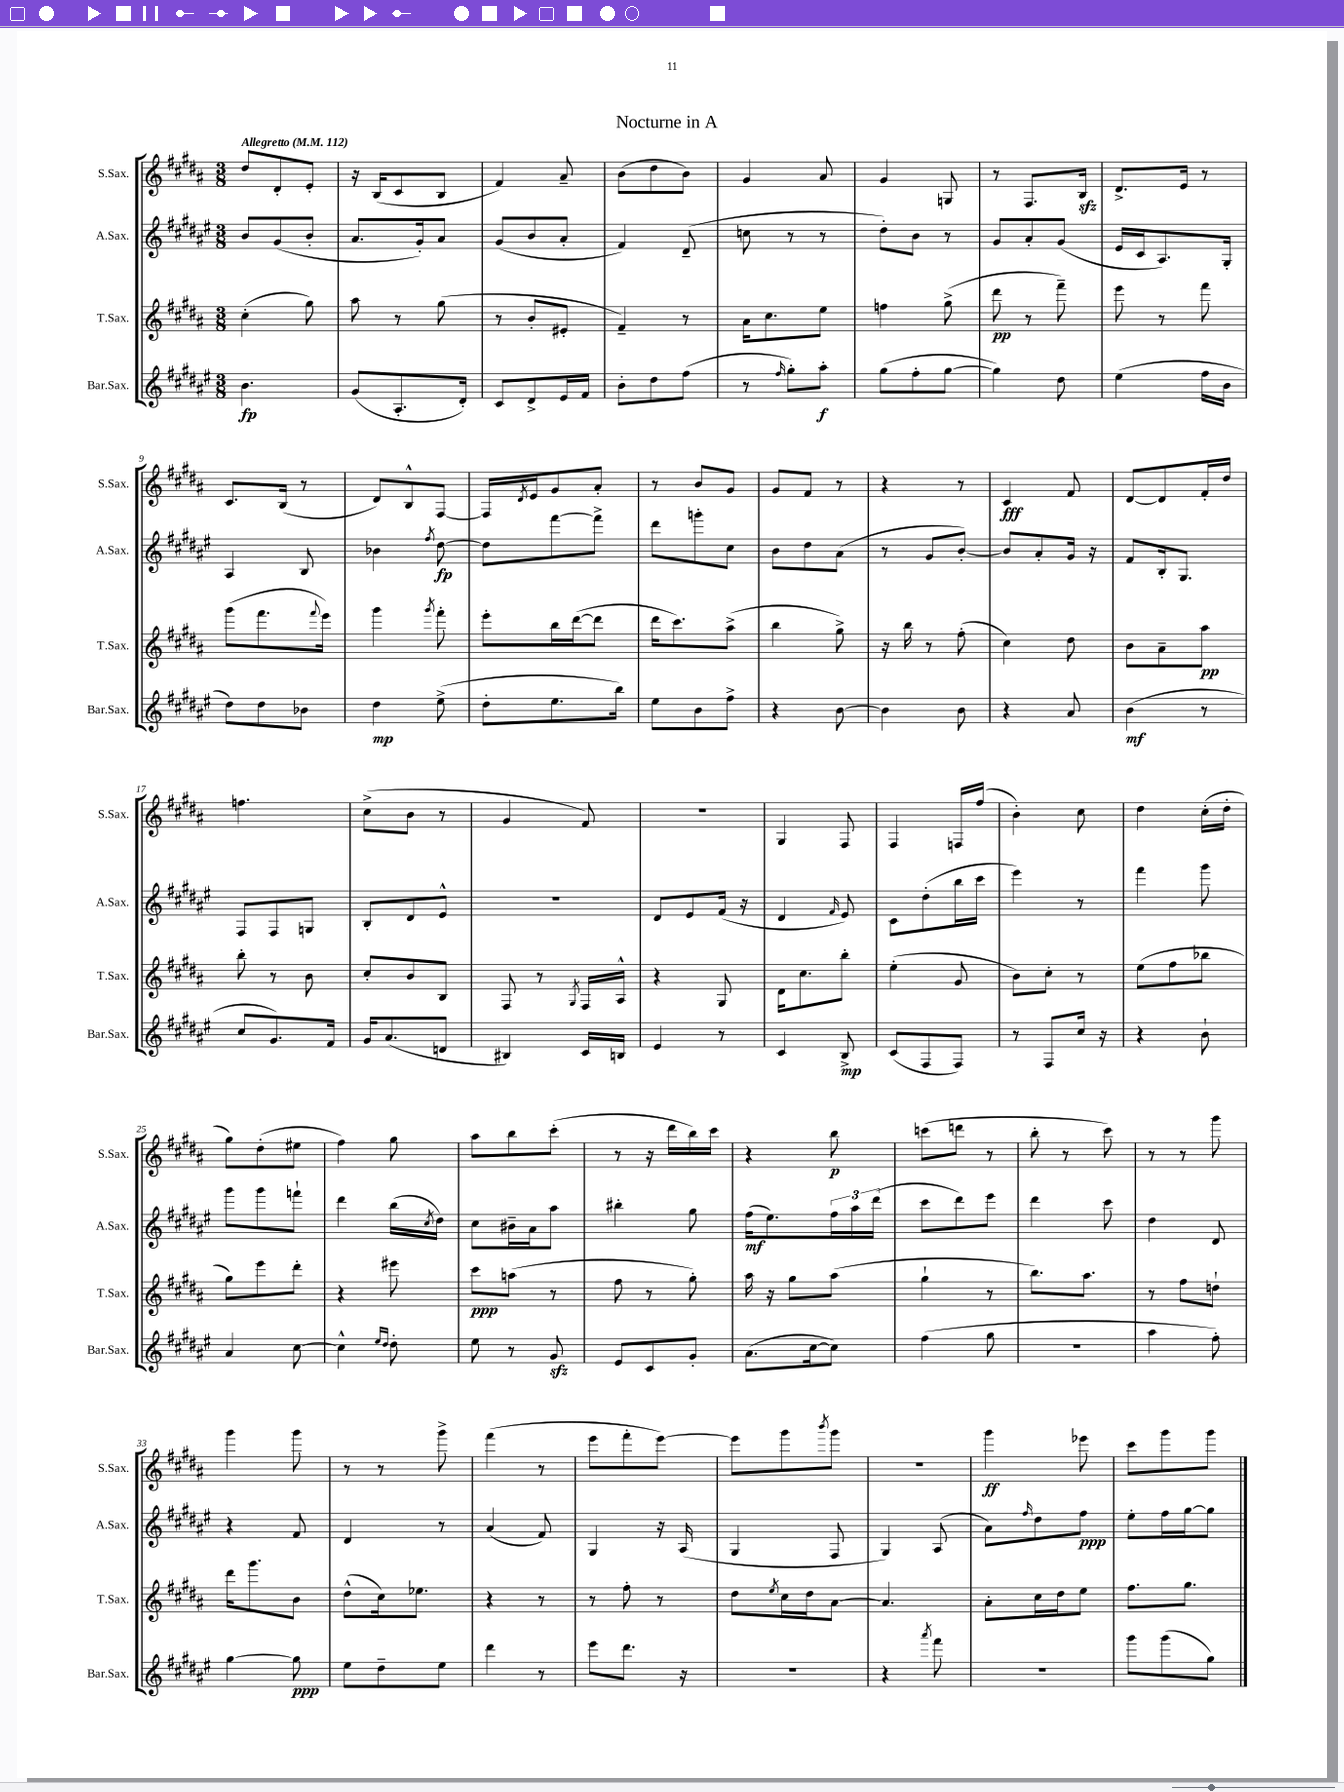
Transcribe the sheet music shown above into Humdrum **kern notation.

**kern	**kern	**kern	**kern
*staff4	*staff3	*staff2	*staff1
*clefG2	*clefG2	*clefG2	*clefG2
*k[f#c#g#d#a#e#]	*k[f#c#g#d#a#]	*k[f#c#g#d#a#e#]	*k[f#c#g#d#a#]
*M3/8	*M3/8	*M3/8	*M3/8
*MM112	*MM112	*MM112	*MM112
4.b\	(4cc#'\	8b/L	8dd#/L
.	.	(8g#/	8d#'/
.	8gg#\)	8b'/J	8e'/J
=	=	=	=
(8g#/L	8aa#\	8.a#/L	16r
.	.	.	(16B/LK
8.A#'/	8r	.	8c#/
.	.	16g#'/k)	.
.	(8gg#\	8a#/J	8B/J
16d#'/Jk)	.	.	.
=	=	=	=
8c#/L	8r	(8g#/L	4f#/)
8d#^/	8b'/L	8b/	.
16e#/L	8e#'/J	8a#'/J	8a#~/
16f#/JJ	.	.	.
=	=	=	=
8b'\L	4f#~/)	4f#/)	(8b\L
8dd#\	.	.	8dd#\
(8ff#\J	8r	(8d#~/	8b\J)
=	=	=	=
8r	16a#\LK	8cc\	4g#/
.	8.cc#\	.	.
16qqff#/	.	.	.
8gg#'\L)	.	8r	.
8aa#'\J	8ee\J	8r	8a#/
=	=	=	=
(8gg#\L	4ff\	8dd#'\L)	4g#/
8ff#'\	.	8b\J	.
[8gg#\J	(8gg#^\	8r	8G/
=	=	=	=
4gg#\])	8ddd#\	8g#/L	8r
.	8r	8a#'/	8.F#/L
8dd#\	8fff#~\)	(8g#/J	.
.	.	.	16B/Jk
=	=	=	=
(4ee#\	8eee\	16e#/LL	8.d#^/L
.	.	16c#/J	.
.	8r	8.A#/)	.
.	.	.	16e/Jk
16ff#\LL	8fff#\	.	8r
16b\JJ	.	16G#'/Jk	.
=	=	=	=
8dd#\L)	(8ggg#\L	4A#/	8.c#/L
8dd#\	8.fff#\	.	.
.	.	.	(16B/Jk
8b-\J	.	8B/	8r
.	8qqfff#/	.	.
.	16eee\Jk)	.	.
=	=	=	=
4dd#\	4ggg#\	4b-\	8d#/L)
.	.	.	8B^^/
.	8qggg#/	8qff#/	.
(8ee#^\	8fff#'\	[8dd#\	[8F#/J
=	=	=	=
8dd#'\L	8eee'\L	8dd#\]L	16F#/]LL
.	.	.	8qd#/
.	.	.	16e/J
8.ee#\	16bb\L	[8fff#\	8g#/
.	([16ddd#\J	.	.
.	8ddd#\]J	8fff#^\]J	8a#'/J
16bb\Jk)	.	.	.
=	=	=	=
8ee#\L	16ddd#\LK	8ddd#\L	8r
.	8.ccc#\)	.	.
8b\	.	8ggg'\	8b/L
8ff#^\J	(8aa#^\J	8cc#\J	8g#/J
=	=	=	=
4r	4bb\	8b\L	8g#/L
.	.	8dd#\	8f#/J
[8b\	8gg#^\)	(8a#\J	8r
=	=	=	=
4b\]	16r	8r	4r
.	16bb\	.	.
.	8r	8g#/L	.
8b\	(8ff#'\	[8b'/J)	8r
=	=	=	=
4r	4cc#\)	8b/]L	4c#/
.	.	8a#'/	.
8a#/	8dd#\	16g#/Jk	8f#/
.	.	16r	.
=	=	=	=
(4b\	8b\L	8f#/L	[8d#/L
.	8a#~\	16B'/k	8d#/]
.	.	8.G#/J	.
8r	8aa#\J	.	16f#'/L
.	.	.	16dd#/JJ
=	=	=	=
8cc#/L	8bb'\	8F#/L	4.ff\
8.g#/)	8r	8F#/	.
.	8b\	8G/J	.
16f#/Jk	.	.	.
=	=	=	=
16g#/LK	8cc#'/L	8B'/L	(8cc#^\L
(8.a#/	.	.	.
.	8b/	8d#/	8b\J
8d/J	8B/J	8e#^^/J	8r
=	=	=	=
4B#/)	8F#/	4.r	4g#/
.	8r	.	.
.	8qG#/	.	.
16c#/LL	16F#/LL	.	8f#/)
16B/JJ	16A#^^/JJ	.	.
=	=	=	=
4e#/	4r	8d#/L	4.r
.	.	8e#/	.
8r	8G#/	(16f#/Jk	.
.	.	16r	.
=	=	=	=
4c#/	16d#\LK	4d#/	4G#/
.	8.cc#\	.	.
.	.	16qqf#/	.
8B^/	8bb'\J	8e#/)	8F#/
=	=	=	=
(8c#/L	(4ee'\	8c#\L	4F#/
8F#/	.	(8dd#'\	.
8F#/J)	8g#/	16bb\L	16F/LL
.	.	16ccc#\JJ	(16ff#/JJ
=	=	=	=
8r	8b\L)	4eee#\)	4b'\)
8F#/L	8cc#'\J	.	.
16cc#/Jk	8r	8r	8cc#\
16r	.	.	.
=	=	=	=
4r	(8ee\L	4fff#\	4dd#\
.	8ff#\	.	.
8b`\	8bb-\J	8ggg#\	(16cc#'\LL
.	.	.	16dd#'\JJ
=	=	=	=
4a#/	8gg#\L)	8ggg#\L	8gg#\L)
.	8eee\	8ggg#\	(8dd#'\
[8cc#\	8ddd#'\J	8fff`\J	8ee#\J
=	=	=	=
4cc#^^\]	4r	4ddd#\	4ff#\)
16qqee#/LL	.	.	.
16qqdd#/JJ	.	.	.
8dd#'\	8eee#\	(16bb\LL	8gg#\
.	.	8qcc#/	.
.	.	16dd#\JJ)	.
=	=	=	=
8ee#\	8ccc#\L	8cc#\L	8aa#\L
8r	(8aa\J	16b#~\L	8bb\
.	.	16a#\J	.
8g#/	8r	8aa#\J	(8ccc#'\J
=	=	=	=
8e#/L	8ff#\	4bb#'\	8r
8c#/	8r	.	16r
.	.	.	16ddd#\LL
8g#'/J	8gg#'\)	8gg#\	16bb\)
.	.	.	16ccc#\JJ
=	=	=	=
(8.a#\L	16aa#\	(16ff#\LK	4r
.	16r	8.ee#\)	.
.	8gg#\L	.	.
[16cc#\k	.	.	.
8cc#\]J)	(8aa#\J	24ff#\L	8bb\
.	.	24aa#\	.
.	.	(24ddd#\JJ	.
=	=	=	=
(4ff#\	4gg#`\	8ccc#\L	(8ccc\L
.	.	8ddd#\)	8ddd\J
8gg#\	8r	8eee#\J	8r
=	=	=	=
4.r	8.bb\L)	4ddd#\	8bb'\
.	.	.	8r
.	8.aa#\J	.	.
.	.	8ccc#\	8ccc#\)
=	=	=	=
4aa#\	8r	4dd#\	8r
.	8ff#\L	.	8r
8ff#'\)	8dd`\J	8d#/	8ggg#\
=	=	=	=
[4gg#\	16ddd#\LK	4r	4ggg#\
.	8.ggg#\	.	.
8gg#\]	8b\J	8f#/	8ggg#\
=	=	=	=
8ee#\L	(8dd#^^\L	4d#/	8r
8dd#~\	16cc#\k)	.	8r
.	8.ee-\J	.	.
8ee#\J	.	8r	8ggg#^\
=	=	=	=
4ddd#\	4r	(4a#/	(4fff#\
8r	8r	8f#/)	8r
=	=	=	=
8eee#\L	8r	4G#/	8eee\L
8.ddd#\J	8ff#'\	.	8fff#'\
.	8r	16r	[8eee\J)
16r	.	(16A#/	.
=	=	=	=
4.r	8dd#\L	4G#/	8eee\]L
.	8qee/	.	.
.	16cc#\L	.	8ggg#\
.	16dd#\J	.	.
.	.	.	8qbbb/
.	[8a#\J	8F#/	8ggg#\J
=	=	=	=
4r	4.a#/]	4G#/)	4.r
8qaaa#/	.	.	.
8fff#\	.	(8A#/	.
=	=	=	=
4.r	8a#'\L	8a#\L)	4ggg#\
.	.	16qqff#/	.
.	16cc#\L	8dd#\	.
.	16dd#\J	.	.
.	8ee\J	8ff#\J	8eee-\
=	=	=	=
8ggg#\L	8.ff#\L	8ee#'\L	8ccc#\L
(8ggg#\	.	16ff#\L	8ggg#\
.	8.gg#\J	[16gg#\J	.
8gg#\J)	.	8gg#\]J	8ggg#\J
==	==	==	==
*-	*-	*-	*-
